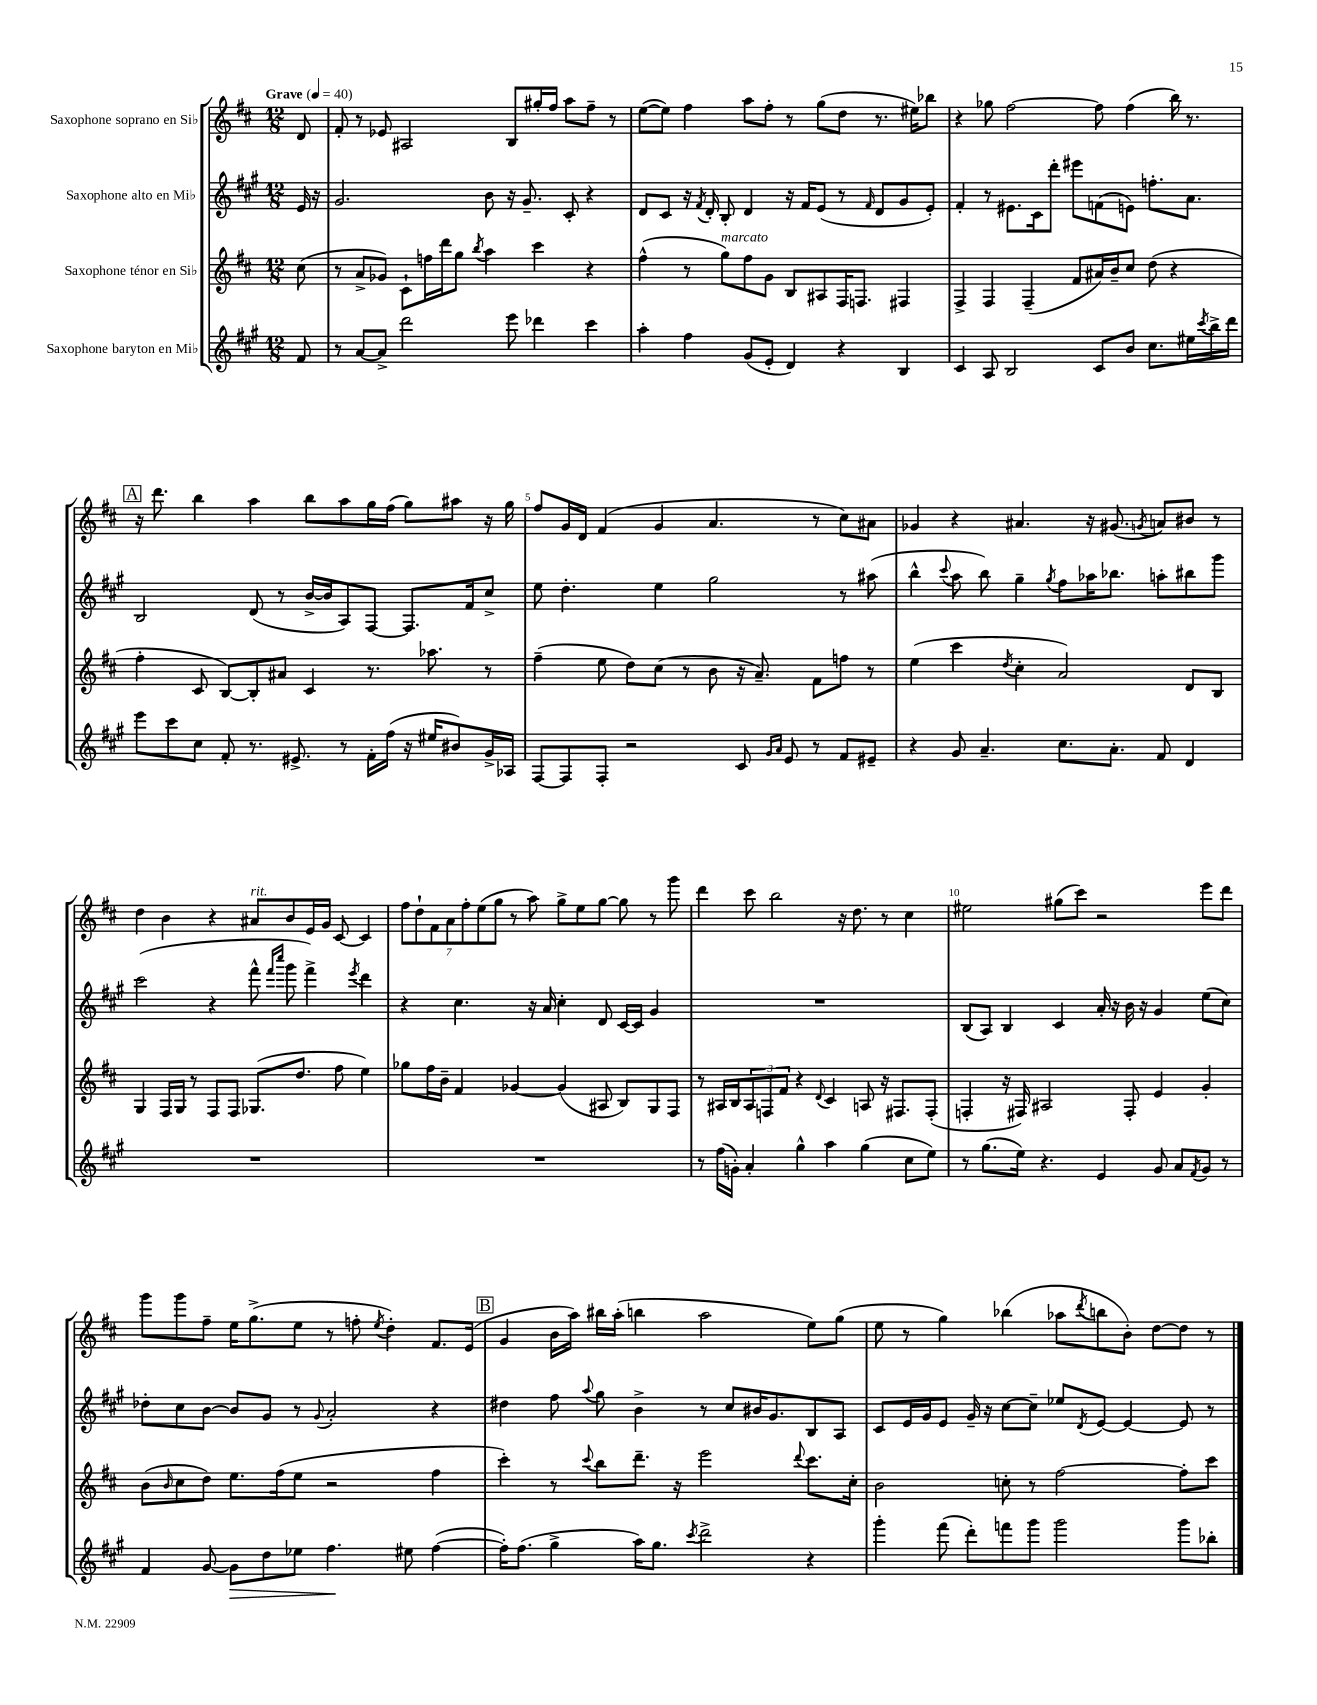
<<
\new StaffGroup <<
\new Staff = "s0" \with { instrumentName = "Saxophone soprano en Sib" } {
    \clef treble \key d \major \numericTimeSignature \time 12/8 \partial 8 \tempo "Grave" 4 = 40
    d'8 |
    fis'8-. r8 ees'8 ais2 b8 gis''16-. fis''16 a''8 fis''8-- r8 |
    e''8~( e''8) fis''4 a''8 fis''8-. r8 g''8( d''8 r8. eis''16) bes''8 |
    r4 ges''8 fis''2~ fis''8 fis''4( b''16) r8. |
    \mark \markup { \box "A" } r16 d'''8. b''4 a''4 b''8 a''8 g''16 fis''16( g''8) ais''8 r16 g''16 |
    fis''8 g'16 d'16 fis'4( g'4 a'4. r8 cis''8) ais'8 |
    ges'4 r4 ais'4. r16 gis'8.( \acciaccatura { g'8 } a'8) bis'8 r8 |
    d''4 b'4 r4 ais'8^\markup { \italic "rit." } b'8 e'16 g'16 cis'8~ cis'4 |
    \tuplet 7/4 { fis''8 d''8-! fis'8 a'8 fis''8-. e''8( g''8 } r8 a''8) g''8-> e''8 g''8~ g''8 r8 g'''8 |
    d'''4 cis'''8 b''2 r16 d''8. r8 cis''4 |
    eis''2 gis''8( cis'''8) r2 e'''8 d'''8 |
    g'''8 g'''8 fis''8-- e''16 g''8.->( e''8 r8 f''8-. \acciaccatura { e''8 } d''4-.) fis'8. e'16( |
    \mark \markup { \box "B" } g'4 b'16 a''16) bis''16 a''16-.( b''4 a''2 e''8) g''8( |
    e''8 r8 g''4) bes''4( aes''8 \acciaccatura { d'''8 } b''8 b'8-.) d''8~ d''8 r8 \bar "|." |
}
\new Staff = "s1" \with { instrumentName = "Saxophone alto en Mib" } {
    \clef treble \key a \major \numericTimeSignature \time 12/8 \partial 8
    e'16 r16 |
    gis'2. b'8 r16 gis'8.-- cis'8-. r4 |
    d'8 cis'8 r16 \acciaccatura { fis'8 } d'16-. b8-. d'4 r16 fis'16 e'8( r8 \grace { fis'16 } d'8 gis'8 e'8-.) |
    fis'4-. r8 eis'8. cis'16 d'''8-. eis'''8 f'8( e'8) f''8.-. a'8. |
    \mark \markup { \box "A" } b2 d'8( r8 b'16~-> b'16 a8) fis8~ fis8. fis'16 cis''8-> |
    e''8 d''4.-. e''4 gis''2 r8 ais''8( |
    b''4-^ \appoggiatura { cis'''8 } a''8 b''8) gis''4-- \acciaccatura { gis''8 } fis''8 aes''16 bes''8. a''8-. bis''8 gis'''8 |
    cis'''2( r4 fis'''8-^ \grace { fis'''16 cis''''16 } gis'''8 fis'''4->) \acciaccatura { e'''8 } d'''4 |
    r4 cis''4. r16 a'16 cis''4-. d'8 cis'16~ cis'16 gis'4 |
    R1. |
    b8( a8) b4 cis'4 a'16-. r16 b'16 r16 gis'4 e''8( cis''8) |
    des''8-. cis''8 b'8~ b'8 gis'8 r8 \appoggiatura { gis'8 } a'2-. r4 |
    \mark \markup { \box "B" } dis''4 fis''8 \appoggiatura { a''8 } gis''8 b'4-> r8 cis''8 bis'16 gis'8. b8 a8 |
    cis'8 e'16 gis'16 e'8 gis'16-- r16 cis''8~ cis''8-- ees''8 \acciaccatura { d'8 } e'8~ e'4~ e'8 r8 \bar "|." |
}
\new Staff = "s2" \with { instrumentName = "Saxophone ténor en Sib" } {
    \clef treble \key d \major \numericTimeSignature \time 12/8 \partial 8
    cis''8( |
    r8 a'8-> ges'8) cis'8-! f''16 d'''16 g''8 \acciaccatura { b''8 } a''4 cis'''4 r4 |
    fis''4-^( r8 g''8^\markup { \italic "marcato" }) fis''8 g'8 b8 ais8 fis16 f8. fis4 |
    fis4-> fis4 fis4--( fis'8 ais'16) b'16-- cis''8 d''8( r4 |
    \mark \markup { \box "A" } fis''4-. cis'8 b8~) b8-. ais'8 cis'4 r8. aes''8. r8 |
    fis''4--( e''8 d''8) cis''8( r8 b'8 r16 a'8.--) fis'8 f''8 r8 |
    e''4( cis'''4 \acciaccatura { d''8 } cis''4-. a'2) d'8 b8 |
    g4 fis16 g16 r8 fis8 fis8 ges8.( d''8. fis''8 e''4) |
    ges''8 fis''16 b'16-- fis'4 ges'4~ ges'4( ais8 b8) g8 fis8 |
    r8 ais16 b16 \tuplet 3/2 { ais8 f8 fis'8 } r4 \appoggiatura { d'8 } cis'4 a8 r16 fis8. fis8-.( |
    f4-. r16 fis16) ais2 fis8-. e'4 g'4-. |
    b'8( \grace { b'16 } cis''8 d''8) e''8. fis''16( e''8 r2 fis''4 |
    \mark \markup { \box "B" } cis'''4-.) r8 \appoggiatura { cis'''8 } b''8 d'''8.-- r16 e'''2 \appoggiatura { d'''8 } cis'''8. cis''16-. |
    b'2 c''8-. r8 fis''2~ fis''8-. cis'''8 \bar "|." |
}
\new Staff = "s3" \with { instrumentName = "Saxophone baryton en Mib" } {
    \clef treble \key a \major \numericTimeSignature \time 12/8 \partial 8
    fis'8 |
    r8 a'8~ a'8-> d'''2 e'''8 des'''4 cis'''4 |
    a''4-. fis''4 gis'8( e'8-. d'4) r4 b4 |
    cis'4 a8 b2 cis'8 b'8 cis''8. eis''16 \acciaccatura { cis'''8 } b''16-> d'''16 |
    \mark \markup { \box "A" } e'''8 cis'''8 cis''8 fis'8-. r8. eis'8.-> r8 fis'16-. fis''16( r16 eis''16 bis'8) gis'16-> aes16 |
    fis8~ fis8 fis8-. r2 cis'8 \grace { gis'16 a'16 } e'8 r8 fis'8 eis'8-- |
    r4 gis'8 a'4.-- cis''8. a'8.-. fis'8 d'4 |
    R1. |
    R1. |
    r8 fis''16( g'16-.) a'4-. gis''4-^ a''4 gis''4( cis''8 e''8) |
    r8 gis''8.( e''16) r4. e'4 gis'8 a'8 \acciaccatura { fis'8 } gis'8 r8 |
    fis'4 gis'8~ gis'8\> d''8 ees''8 fis''4.\! eis''8 fis''4~( |
    \mark \markup { \box "B" } fis''16-.) fis''8.( gis''4-> a''16) gis''8. \acciaccatura { cis'''8 } d'''2-> r4 |
    gis'''4-. fis'''8( d'''8-.) f'''8 gis'''8 gis'''2 gis'''8 bes''8-. \bar "|." |
}
>>
>>
\layout { \context { \Score \override BarNumber.break-visibility = ##(#f #t #t) barNumberVisibility = #(every-nth-bar-number-visible 5) } }
